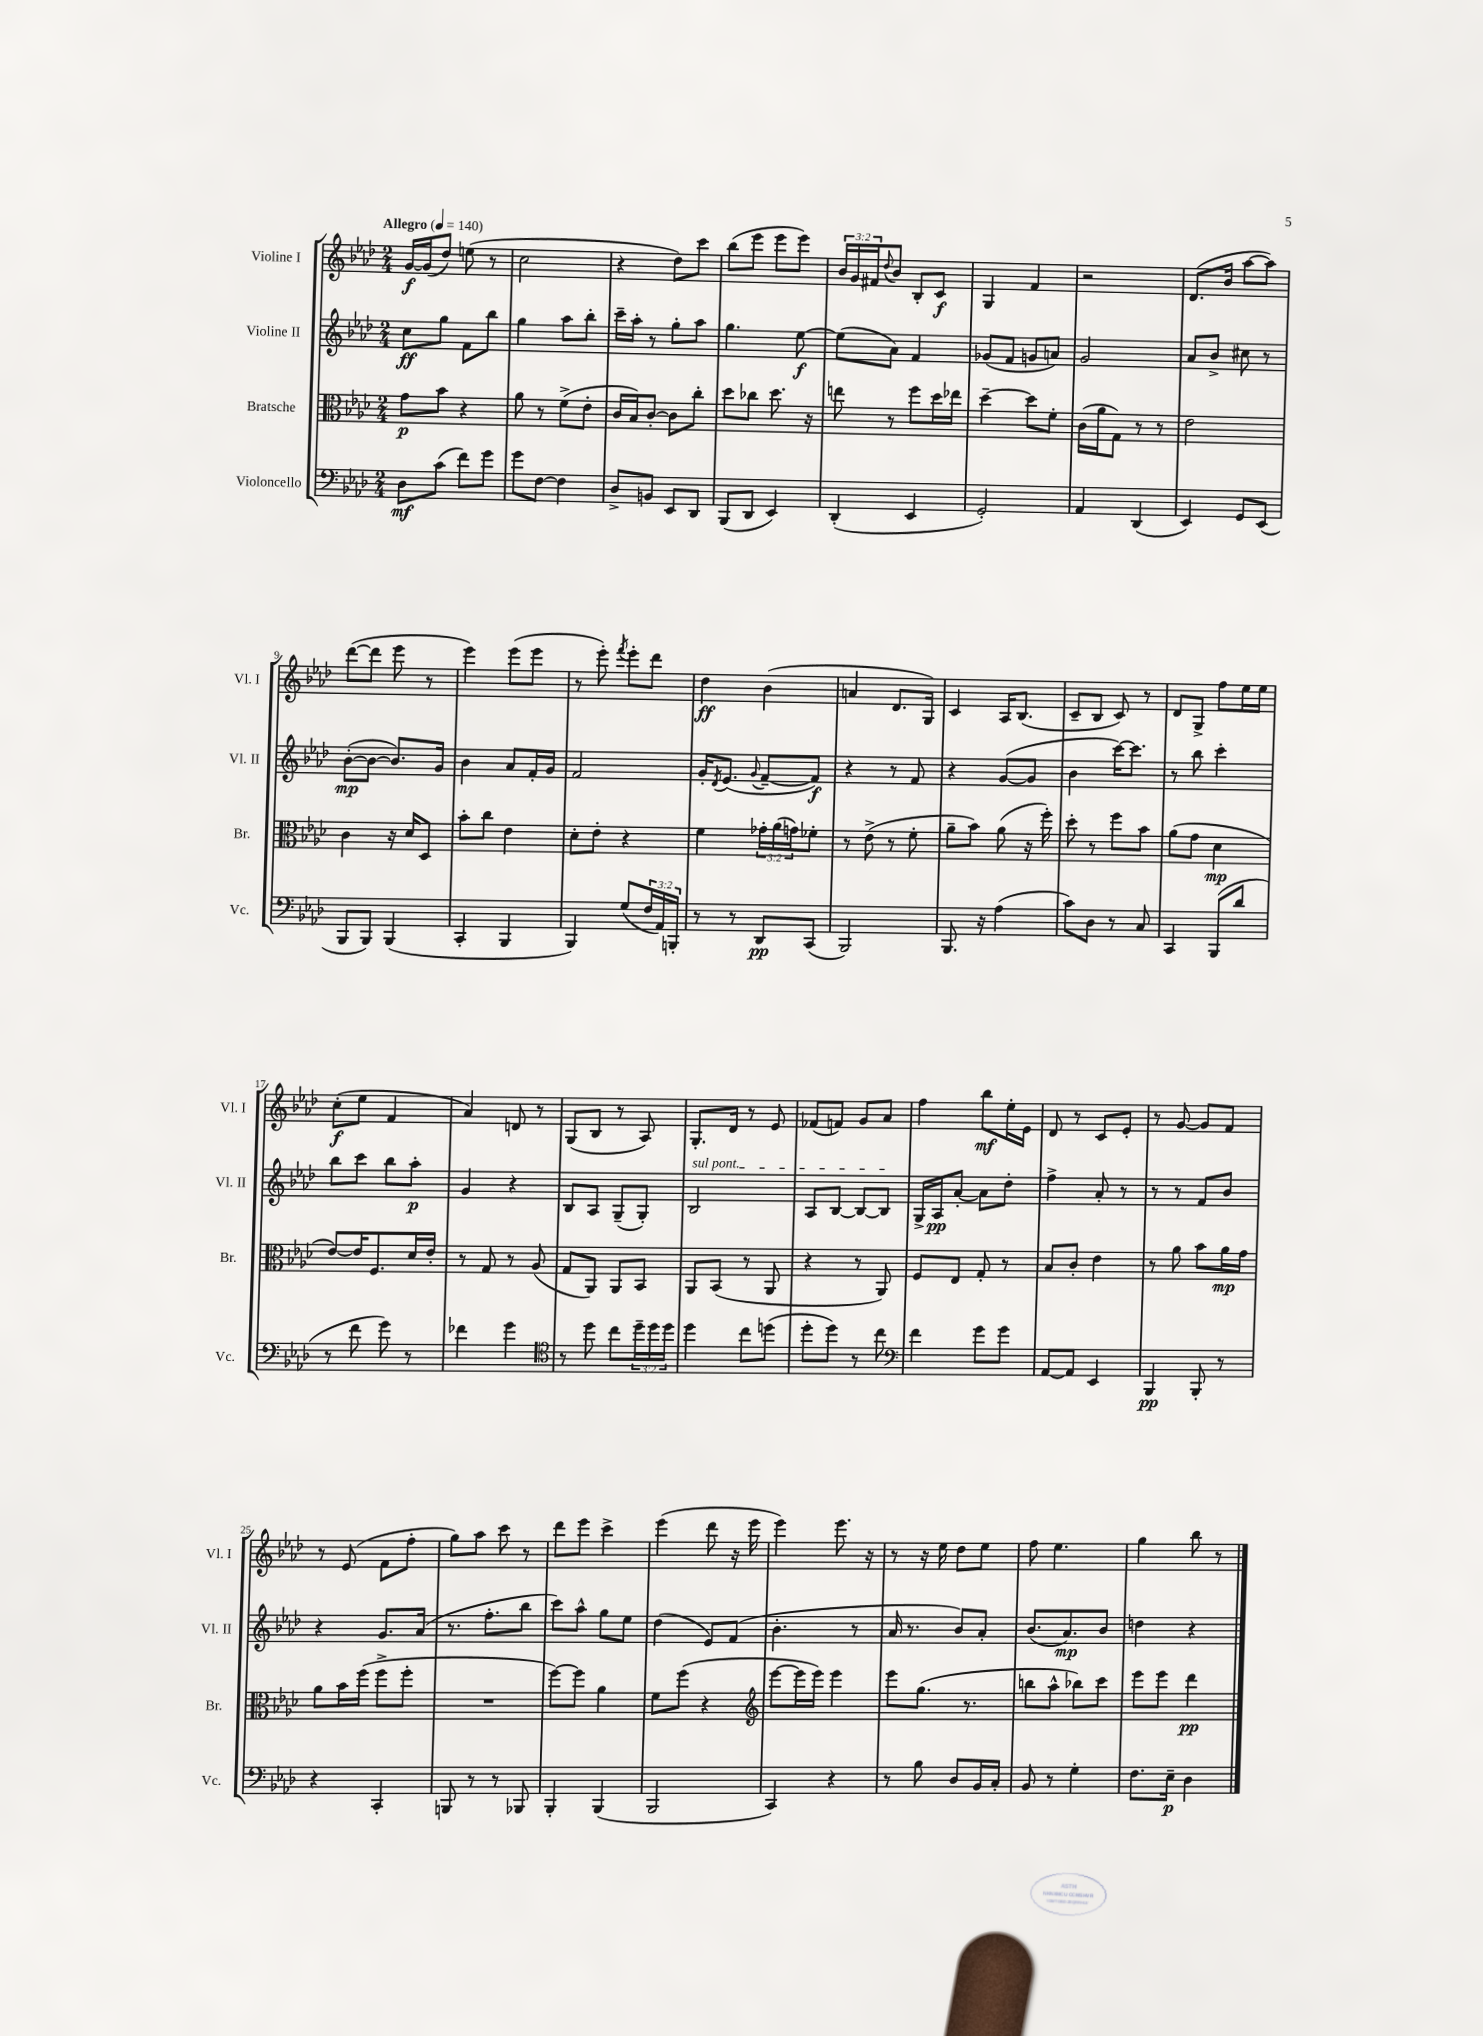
<<
\new StaffGroup <<
\new Staff = "s0" \with { instrumentName = "Violine I" shortInstrumentName = "Vl. I" } {
    \clef treble \key aes \major \numericTimeSignature \time 2/4 \override Staff.TupletNumber.text = #tuplet-number::calc-fraction-text \tempo "Allegro" 4 = 140
    g'16~\f g'16( des''8) e''8( r8 |
    c''2 |
    r4 des''8) c'''8 |
    bes''8( ees'''8 ees'''8 ees'''8) |
    \tuplet 3/2 { bes'16 g'16 fis'16 } \appoggiatura { des''8 } bes'8 bes8-. c'8\f |
    g4 f'4 |
    r2 |
    des'8.( bes'16 aes''8~ aes''8) |
    des'''8~( des'''8 ees'''8 r8 |
    ees'''4) ees'''8( ees'''8 |
    r8 ees'''8-.) \acciaccatura { f'''8 } ees'''8-. des'''8 |
    des''4\ff bes'4( |
    a'4 des'8. g16) |
    c'4 aes16 bes8.( |
    c'8-- bes8 c'8) r8 |
    des'8 g8-> f''8 ees''16 ees''16 |
    c''8-.\f( ees''8 f'4 |
    aes'4) d'8 r8 |
    g8( bes8 r8 aes8) |
    g8.-. des'16 r8 ees'8 |
    fes'8( f'8) g'8 aes'8 |
    f''4 bes''8\mf ees''16-. ees'16 |
    des'8 r8 c'8 ees'8-. |
    r8 g'8~ g'8 f'8 |
    r8 ees'8( f'8 f''8-. |
    g''8) aes''8 c'''8 r8 |
    des'''8 ees'''8 c'''4-> |
    ees'''4( des'''8 r16 ees'''16 |
    ees'''4) ees'''8. r16 |
    r8 r16 ees''16 des''8 ees''8 |
    f''8 ees''4. |
    g''4 bes''8 r8 \bar "|." |
}
\new Staff = "s1" \with { instrumentName = "Violine II" shortInstrumentName = "Vl. II" } {
    \clef treble \key aes \major \numericTimeSignature \time 2/4
    c''8\ff g''8 f'8 bes''8 |
    g''4 aes''8 bes''8-. |
    c'''16-- aes''16-. r8 g''8-. aes''8 |
    g''4. ees''8~\f |
    ees''8( aes'8) f'4 |
    ges'8( f'8 g'8 a'8) |
    g'2 |
    aes'8 bes'8-> cis''8 r8 |
    bes'8~-.\mp( bes'8~ bes'8.) g'16 |
    bes'4 aes'8 f'16-. g'16 |
    f'2 |
    g'16-. \acciaccatura { des'8 } ees'8.( \appoggiatura { g'8 } f'8~-- f'8\f) |
    r4 r8 f'8 |
    r4 g'8~( g'8 |
    bes'4 c'''16~) c'''8. |
    r8 bes''8 c'''4-. |
    bes''8 c'''8 bes''8 aes''8-.\p |
    g'4 r4 |
    bes8 aes8 g8--( g8-.) |
    \once \override TextSpanner.bound-details.left.text = \markup { \italic "sul pont." } bes2\startTextSpan |
    aes8 bes8~ bes8~ bes8\stopTextSpan |
    g16-> aes16\pp aes'8~-. aes'8 des''8-. |
    f''4-> aes'8-. r8 |
    r8 r8 f'8 bes'8 |
    r4 g'8. aes'16( |
    r8. f''8.-. bes''8 |
    c'''8) aes''8-^ g''8 ees''8 |
    des''4( ees'8) f'8( |
    bes'4.-. r8 |
    aes'16 r8. bes'8) aes'8-. |
    bes'8.( aes'8.\mp) bes'8 |
    d''4 r4 \bar "|." |
}
\new Staff = "s2" \with { instrumentName = "Bratsche" shortInstrumentName = "Br." } {
    \clef alto \key aes \major \numericTimeSignature \time 2/4 \override Staff.TupletNumber.text = #tuplet-number::calc-fraction-text
    g'8\p bes'8 r4 |
    aes'8 r8 f'8->( ees'8-. |
    c'16 bes16) c'8~-. c'8 c''8-. |
    des''8 ces''8 des''8. r16 |
    e''8 r8 f''8 des''16 ees''16 |
    des''4~-- des''8 f'8-. |
    c'16( aes'16 g8) r8 r8 |
    ees'2 |
    c'4 r16 des'16 des8 |
    bes'8-. c''8 ees'4 |
    des'8-. ees'8-. r4 |
    f'4 \tuplet 3/2 { ges'16-. aes'16( g'16) } fes'8-. |
    r8 ees'8->( r8 f'8-. |
    aes'8-- bes'8) aes'8( r16 f''16-.) |
    des''8-. r8 f''8 bes'8 |
    aes'8( g'8 des'4\mp |
    ees'8~) ees'16 f8. des'16 ees'16-. |
    r8 g8 r8 aes8( |
    g8 aes,8) aes,8 bes,8 |
    aes,8 bes,8( r8 aes,8 |
    r4 r8 aes,8) |
    f8 ees8 g8-. r8 |
    bes8 c'8-. ees'4 |
    r8 aes'8 bes'8 aes'16\mp g'16 |
    aes'8 bes'16 f''16( f''8-> f''8-. |
    R2 |
    f''8~) f''8 aes'4 |
    f'8 f''8( r4 |
    \clef treble ees'''8~ ees'''16 ees'''16) ees'''4 |
    ees'''8 g''8.( r8. |
    b''8 aes''8-^ bes''8) c'''8 |
    ees'''8 ees'''8 des'''4\pp \bar "|." |
}
\new Staff = "s3" \with { instrumentName = "Violoncello" shortInstrumentName = "Vc." } {
    \clef bass \key aes \major \numericTimeSignature \time 2/4 \override Staff.TupletNumber.text = #tuplet-number::calc-fraction-text
    des8\mf c'8( f'8) g'8 |
    g'8 f8~ f4 |
    des8-> b,8 ees,8 des,8 |
    bes,,8( des,8 ees,4) |
    des,4-.( ees,4 |
    g,2-.) |
    aes,4 des,4( |
    ees,4) g,8 ees,8( |
    bes,,8 bes,,8) bes,,4( |
    c,4-. bes,,4 |
    bes,,4) g8( \tuplet 3/2 { f16 aes,16) b,,16-. } |
    r8 r8 des,8\pp c,8( |
    bes,,2) |
    bes,,8. r16 aes4( |
    c'8) des8 r8 c8 |
    c,4 bes,,8( des'8 |
    r8 f'8 g'8) r8 |
    fes'4 g'4 |
    \clef tenor r8 des''8 c''8 \tuplet 3/2 { des''16-- des''16 des''16 } |
    des''4 c''8 d''8( |
    des''8-. des''8) r8 c''8 |
    \clef bass f'4 g'8 g'8 |
    aes,8~ aes,8 ees,4 |
    bes,,4\pp bes,,8-. r8 |
    r4 c,4-. |
    b,,8 r8 r8 bes,,8 |
    bes,,4-. bes,,4( |
    bes,,2 |
    c,4) r4 |
    r8 bes8 des8 bes,16 c16-. |
    bes,8 r8 g4-. |
    f8. ees16--\p des4 \bar "|." |
}
>>
>>
